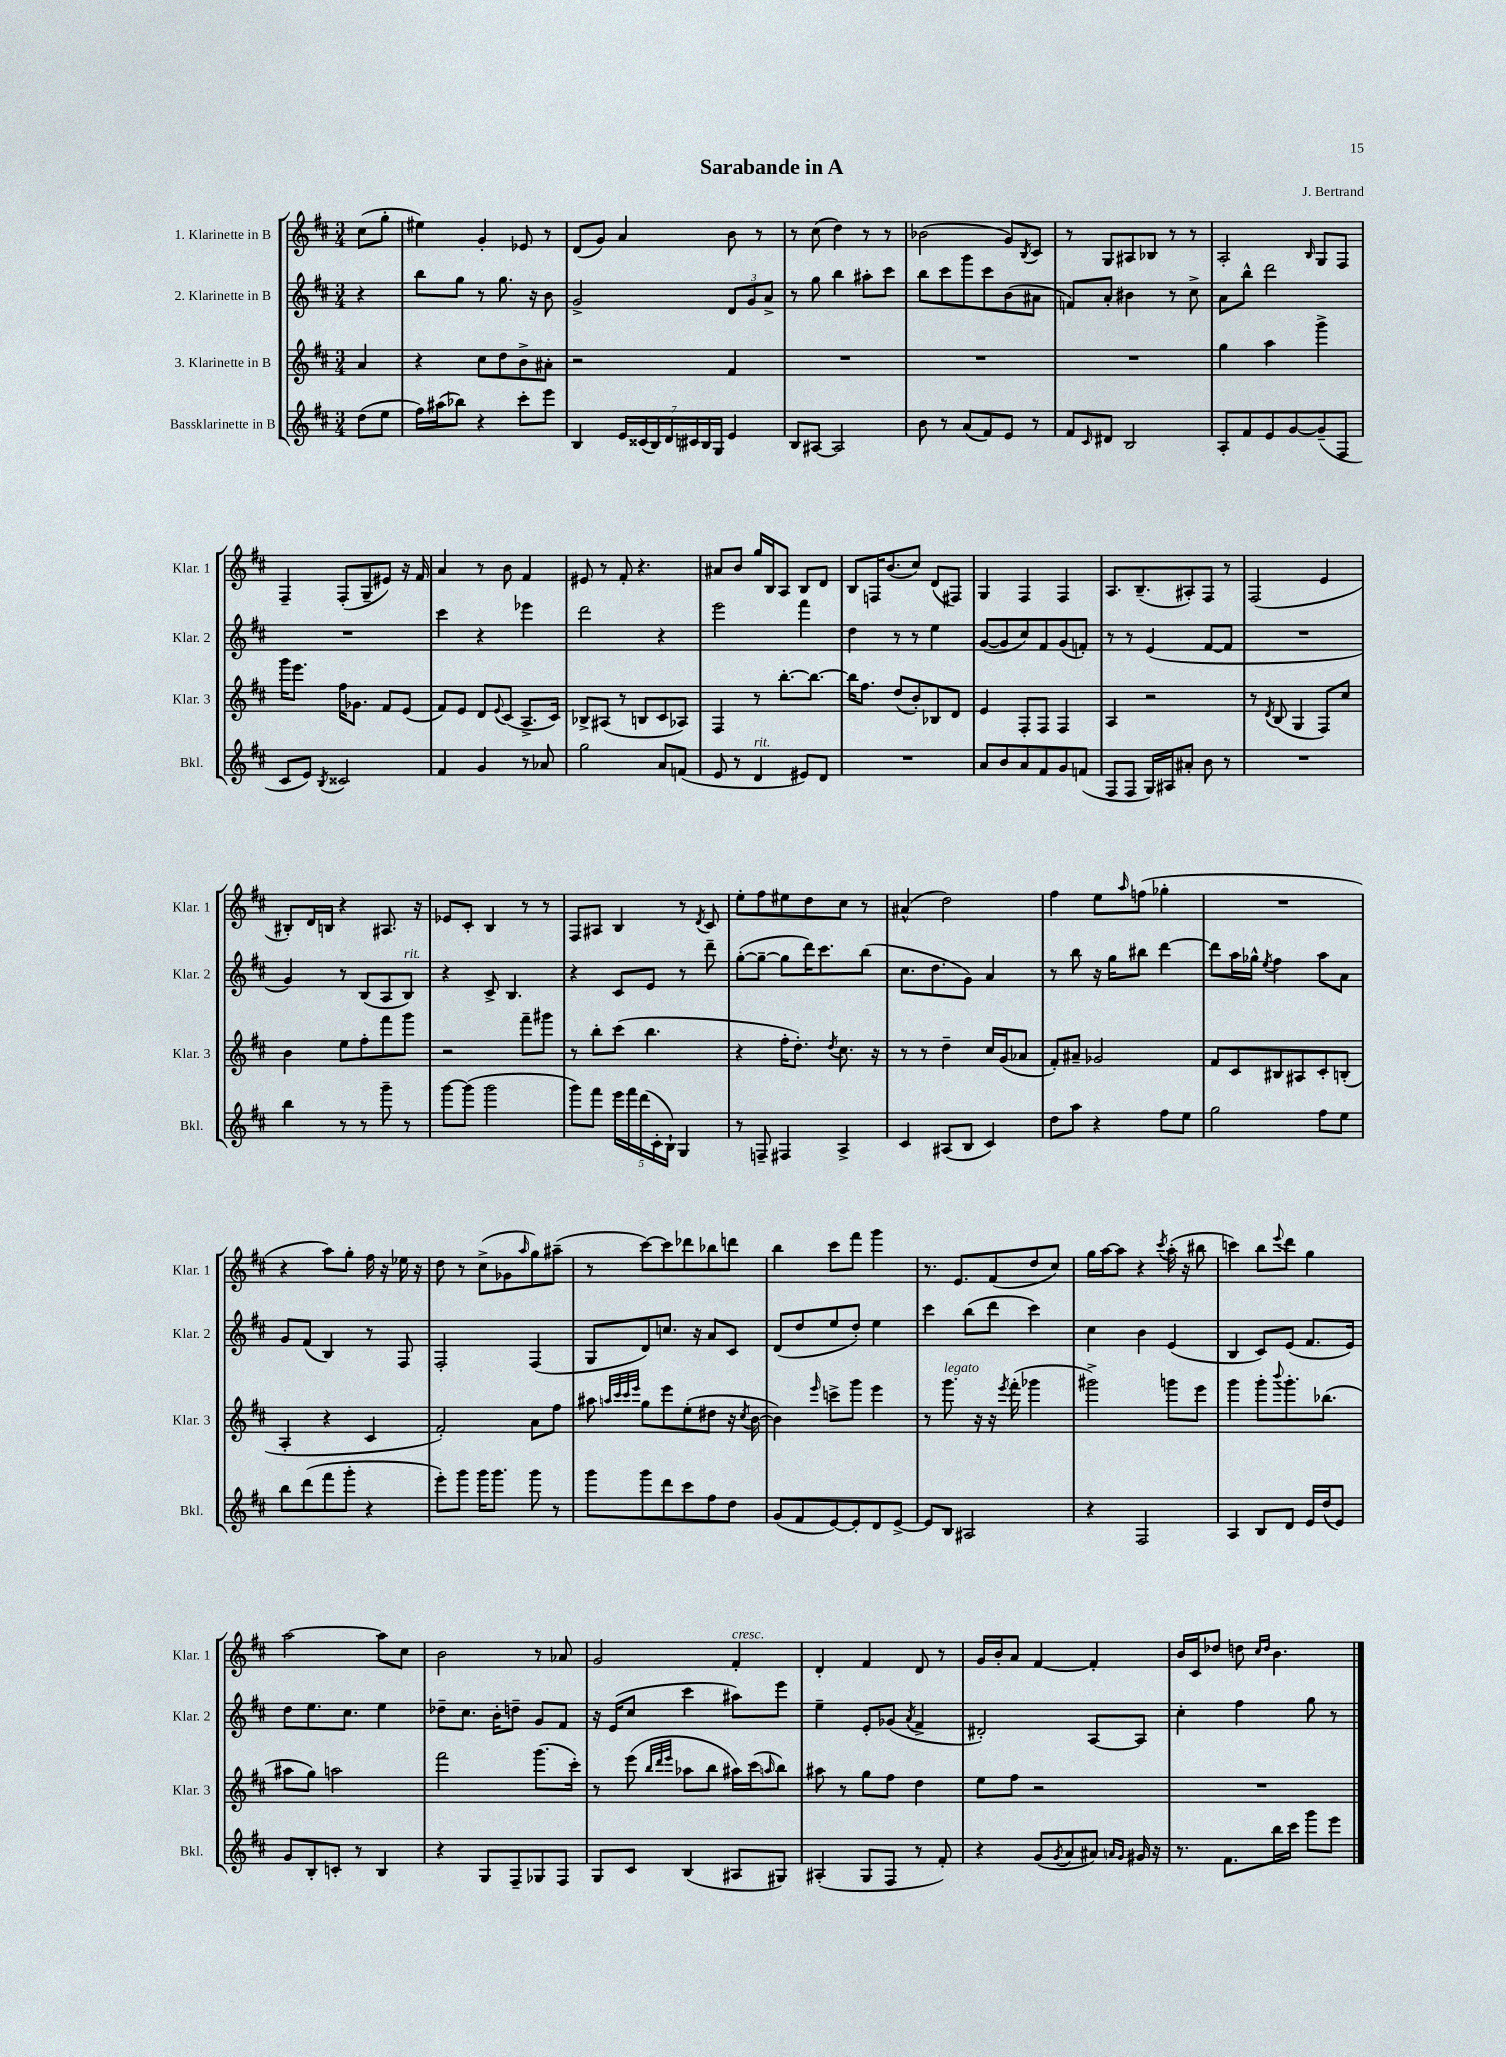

**kern	**kern	**kern	**kern
*staff4	*staff3	*staff2	*staff1
*clefG2	*clefG2	*clefG2	*clefG2
*k[f#c#]	*k[f#c#]	*k[f#c#]	*k[f#c#]
*M3/4	*M3/4	*M3/4	*M3/4
(8dd	4a	4r	(8cc#
8ee	.	.	8gg'
=	=	=	=
16ff#)	4r	8bb	4ee#)
(16aa#	.	.	.
8bb-)	.	8gg	.
4r	8cc#	8r	4g'
.	8dd	8.gg	.
8ccc#'	8b^	.	8e-
.	.	16r	.
8eee	8a#'	8b	8r
=	=	=	=
4B	2r	2g^	(8d
.	.	.	8g)
28e	.	.	4a
(28c##	.	.	.
28B)	.	.	.
28d	.	.	.
28c#	.	.	.
28B	.	.	.
28G	.	.	.
4e	4f#	12d	8b
.	.	12g	.
.	.	.	8r
.	.	12a^	.
=	=	=	=
8B	2.r	8r	8r
[8A#	.	8gg	(8cc#
2A#]	.	4bb	4dd)
.	.	8aa#'	8r
.	.	8ccc#	8r
=	=	=	=
8b	2.r	8bb	(2b-
8r	.	8ccc#	.
(8a	.	8ggg	.
8f#)	.	8ccc#	.
8e	.	(8b	8g)
.	.	.	8qB
8r	.	8a#	8c#
=	=	=	=
8f#	2.r	8f)	8r
16qqc#	.	.	.
8d#	.	8a'	8G
2B	.	4b#	8A#
.	.	.	8B-
.	.	8r	8r
.	.	8cc#^	8r
=	=	=	=
8A'	4gg	8a	2A'
8f#	.	8bb^^	.
8e	4aa	2ddd	.
[8g	.	.	.
.	.	.	16qqB
(8g~]	4ggg^	.	8G
8F#	.	.	8F#
=	=	=	=
8c#	16ggg	2.r	4F#~
.	8.eee	.	.
8e)	.	.	.
8qB	.	.	.
2c##	16ff#	.	(8F#'
.	8.g-	.	.
.	.	.	8G~
.	8f#	.	8e#)
.	(8e	.	16r
.	.	.	16f#
=	=	=	=
4f#	8f#)	4ccc#	4a
.	8e	.	.
4g	8d	4r	8r
.	8qqe	.	.
.	(8c#	.	8b
8r	8.A^	4eee-	4f#
8a-	.	.	.
.	16c#)	.	.
=	=	=	=
2gg	8B-^	2ddd	8e#
.	(8A#	.	8r
.	8r	.	8f#'
.	8B	.	4.r
8a	8c#	4r	.
(8f	8A-)	.	.
=	=	=	=
8e	4F#	2eee	8a#
8r	.	.	8b
4d	8r	.	16gg
.	.	.	16B
.	[8.bb'	.	8A
8e#)	.	4fff#	8B
.	8.bb_	.	.
8d	.	.	8d
=	=	=	=
2.r	16bb]	4dd	8B
.	8.ff#	.	.
.	.	.	16F
.	.	.	(8.b
.	(8dd	8r	.
.	8b')	8r	8cc#)
.	8B-	4ee	(8d
.	8d	.	8F#)
=	=	=	=
8a	4e	([8g	4G
8b	.	8g]	.
8a	8F#'	8cc#)	4F#
8f#	8F#	8f#	.
8g	4F#	(8g	4F#
(8f	.	8f')	.
=	=	=	=
8F#	4A	8r	8.A
8F#	.	8r	.
.	.	.	(8.B~
16G)	2r	(4e	.
16A#	.	.	.
8a#'	.	.	8A#')
8b	.	[8f#	8F#
8r	.	8f#]	8r
=	=	=	=
2.r	8r	2.r	(2F#
.	8qd	.	.
.	(8B	.	.
.	4G	.	.
.	8F#)	.	4e
.	8cc#	.	.
=	=	=	=
4bb	4b	4g)	8B#')
.	.	.	16d
.	.	.	16B
8r	8ee	8r	4r
8r	8ff#'	(8B	.
8ggg~	8fff#	8A	8.A#
8r	8ggg	8B)	.
.	.	.	16r
=	=	=	=
[8ggg	2r	4r	8e-
(8ggg]	.	.	8c#'
2ggg	.	8c#^	4B
.	.	4.B	.
.	8fff#~	.	8r
.	8ggg#	.	8r
=	=	=	=
8ggg)	8r	4r	8F#
8fff#	8bb'	.	8A#
20eee	(8ccc#	8c#	4B
20fff#	.	.	.
(20ddd	.	.	.
.	4.bb	8e	.
20c#'	.	.	.
20B`)	.	.	.
4G	.	8r	8r
.	.	.	8qd
.	.	8ddd~	8c#
=	=	=	=
8r	4r	([8gg'	8ee'
8F~	.	8gg~_	8ff#
4F#	16ff#'	8gg]	8ee#
.	8.dd')	.	.
.	.	16ddd)	8dd
.	.	8.ccc#	.
.	8qdd	.	.
4A^	8.cc#	.	8cc#
.	.	(8bb	8r
.	16r	.	.
=	=	=	=
4c#	8r	8.cc#	(4a#^^
.	8r	.	.
.	.	8.dd	.
(8A#	4dd~	.	2dd)
8B	.	8g)	.
4c#)	16cc#	4a	.
.	(16g	.	.
.	8a-	.	.
=	=	=	=
8dd	8f#')	8r	4ff#
8aa	8a#~	8bb	.
4r	2g-	16r	8ee
.	.	16gg	.
.	.	.	16qqaa
.	.	8bb#	(8ff
8ff#	.	[4ddd	4gg-'
8ee	.	.	.
=	=	=	=
2gg	8f#	8ddd]	2.r
.	8c#	16aa	.
.	.	16gg-^^	.
.	.	8qee	.
.	8B#	4ff#	.
.	8A#	.	.
8ff#	8c#'	8aa	.
8ee	(8B'	8a	.
=	=	=	=
8bb	4A'	8g	4r
(8ddd	.	(8f#	.
8fff#	4r	4B)	8aa)
8ggg'	.	.	8gg'
4r	4c#	8r	16ff#
.	.	.	16r
.	.	8F#	16ee-
.	.	.	16r
=	=	=	=
8eee')	2f#')	2F#'	8dd
8ggg	.	.	8r
16ggg	.	.	(8cc#^
8.ggg	.	.	.
.	.	.	8g-
.	.	.	16qqaa
8ggg	8a	(4F#	8gg)
8r	8ff#	.	(8aa#~
=	=	=	=
8ggg	8aa#	8G	8r
.	32qqaa	.	.
.	32qqccc#	.	.
.	32qqccc#	.	.
.	32qqeee	.	.
8ggg	8gg	8d)	[8ccc#)
8ddd	8eee	8.cc	8ccc#]
8ccc#	(8ee'	.	8ddd-
.	.	16r	.
8ff#	8dd#	8a	8bb-
8dd	16r	8c#	8ddd
.	8qcc#	.	.
.	[16b	.	.
=	=	=	=
(8g	4b])	(8d	4bb
8f#	.	8dd	.
.	16qqeee	.	.
[8e)	8ccc^	8ee	8ccc#
8e']	8ggg	8dd')	8fff#
8d	4eee	4ee	4ggg
[8e^	.	.	.
=	=	=	=
8e]	8r	4ccc#	8.r
8B	8.ggg	.	.
.	.	.	8.e
2A#	.	(8bb	.
.	16r	.	.
.	16r	8ddd	(8f#
.	8qeee	.	.
.	(16fff#'	.	.
.	4ggg-	4ccc#)	8dd
.	.	.	8cc#)
=	=	=	=
4r	2ggg#^)	4cc#	16gg
.	.	.	[16aa
.	.	.	8aa]
2F#	.	4b	4r
.	.	.	8qccc#
.	8ggg	(4e	(16aa'
.	.	.	16r
.	8eee	.	8bb#
=	=	=	=
4A	4ggg	4B	4ccc)
8B	8ggg'	8c#)	8bb
.	8qqbbb	.	8qqeee
8d	8.ggg'	(8e	8ddd
16e	.	8.f#	4gg
(16dd	(8.bb-	.	.
8e)	.	.	.
.	.	16e)	.
=	=	=	=
8g	8aa#	8dd	[2aa
8B'	8gg)	8.ee	.
8c'	2aa	.	.
.	.	8.cc#	.
8r	.	.	.
4B	.	4ee	8aa]
.	.	.	8cc#
=	=	=	=
4r	2fff#	8dd-~	2b
.	.	8.cc#	.
8G	.	.	.
.	.	16b'	.
8F#~	.	8dd~	.
8G-	(8.ggg	8g	8r
8F#	.	8f#	8a-
.	16ccc#')	.	.
=	=	=	=
8G	8r	16r	2g
.	.	(16e	.
8c#	(8eee	8cc#	.
.	32qqbb	.	.
.	32qqddd	.	.
.	32qqeee	.	.
(4B	8aa-	4ccc#	.
.	8bb	.	.
8A#	16aa#)	8aa#)	4f#'
.	(16ccc#	.	.
.	16qqaa	.	.
8G#)	8bb)	8eee	.
=	=	=	=
(4A#'	8aa#	4ee~	4d'
.	8r	.	.
8G	8gg	8e'	4f#
8F#	8ff#	(8g-	.
.	.	8qa	.
8r	4dd	4f#^	8d
8f#')	.	.	8r
=	=	=	=
4r	8ee	2d#')	16g
.	.	.	16b'
.	8ff#	.	8a
(8g	2r	.	[4f#
8qg	.	.	.
8a	.	.	.
8a#)	.	[8A	4f#']
16qqa	.	.	.
16qqg	.	.	.
16g#	.	8A]	.
16r	.	.	.
=	=	=	=
8.r	2.r	4cc#'	16b
.	.	.	16c#
.	.	.	8dd-
8.f#	.	.	.
.	.	4ff#	8dd
.	.	.	16qqcc#
.	.	.	16qqdd
16bb	.	.	4.b
16ccc#	.	.	.
8ggg	.	8gg	.
8eee	.	8r	.
==	==	==	==
*-	*-	*-	*-
